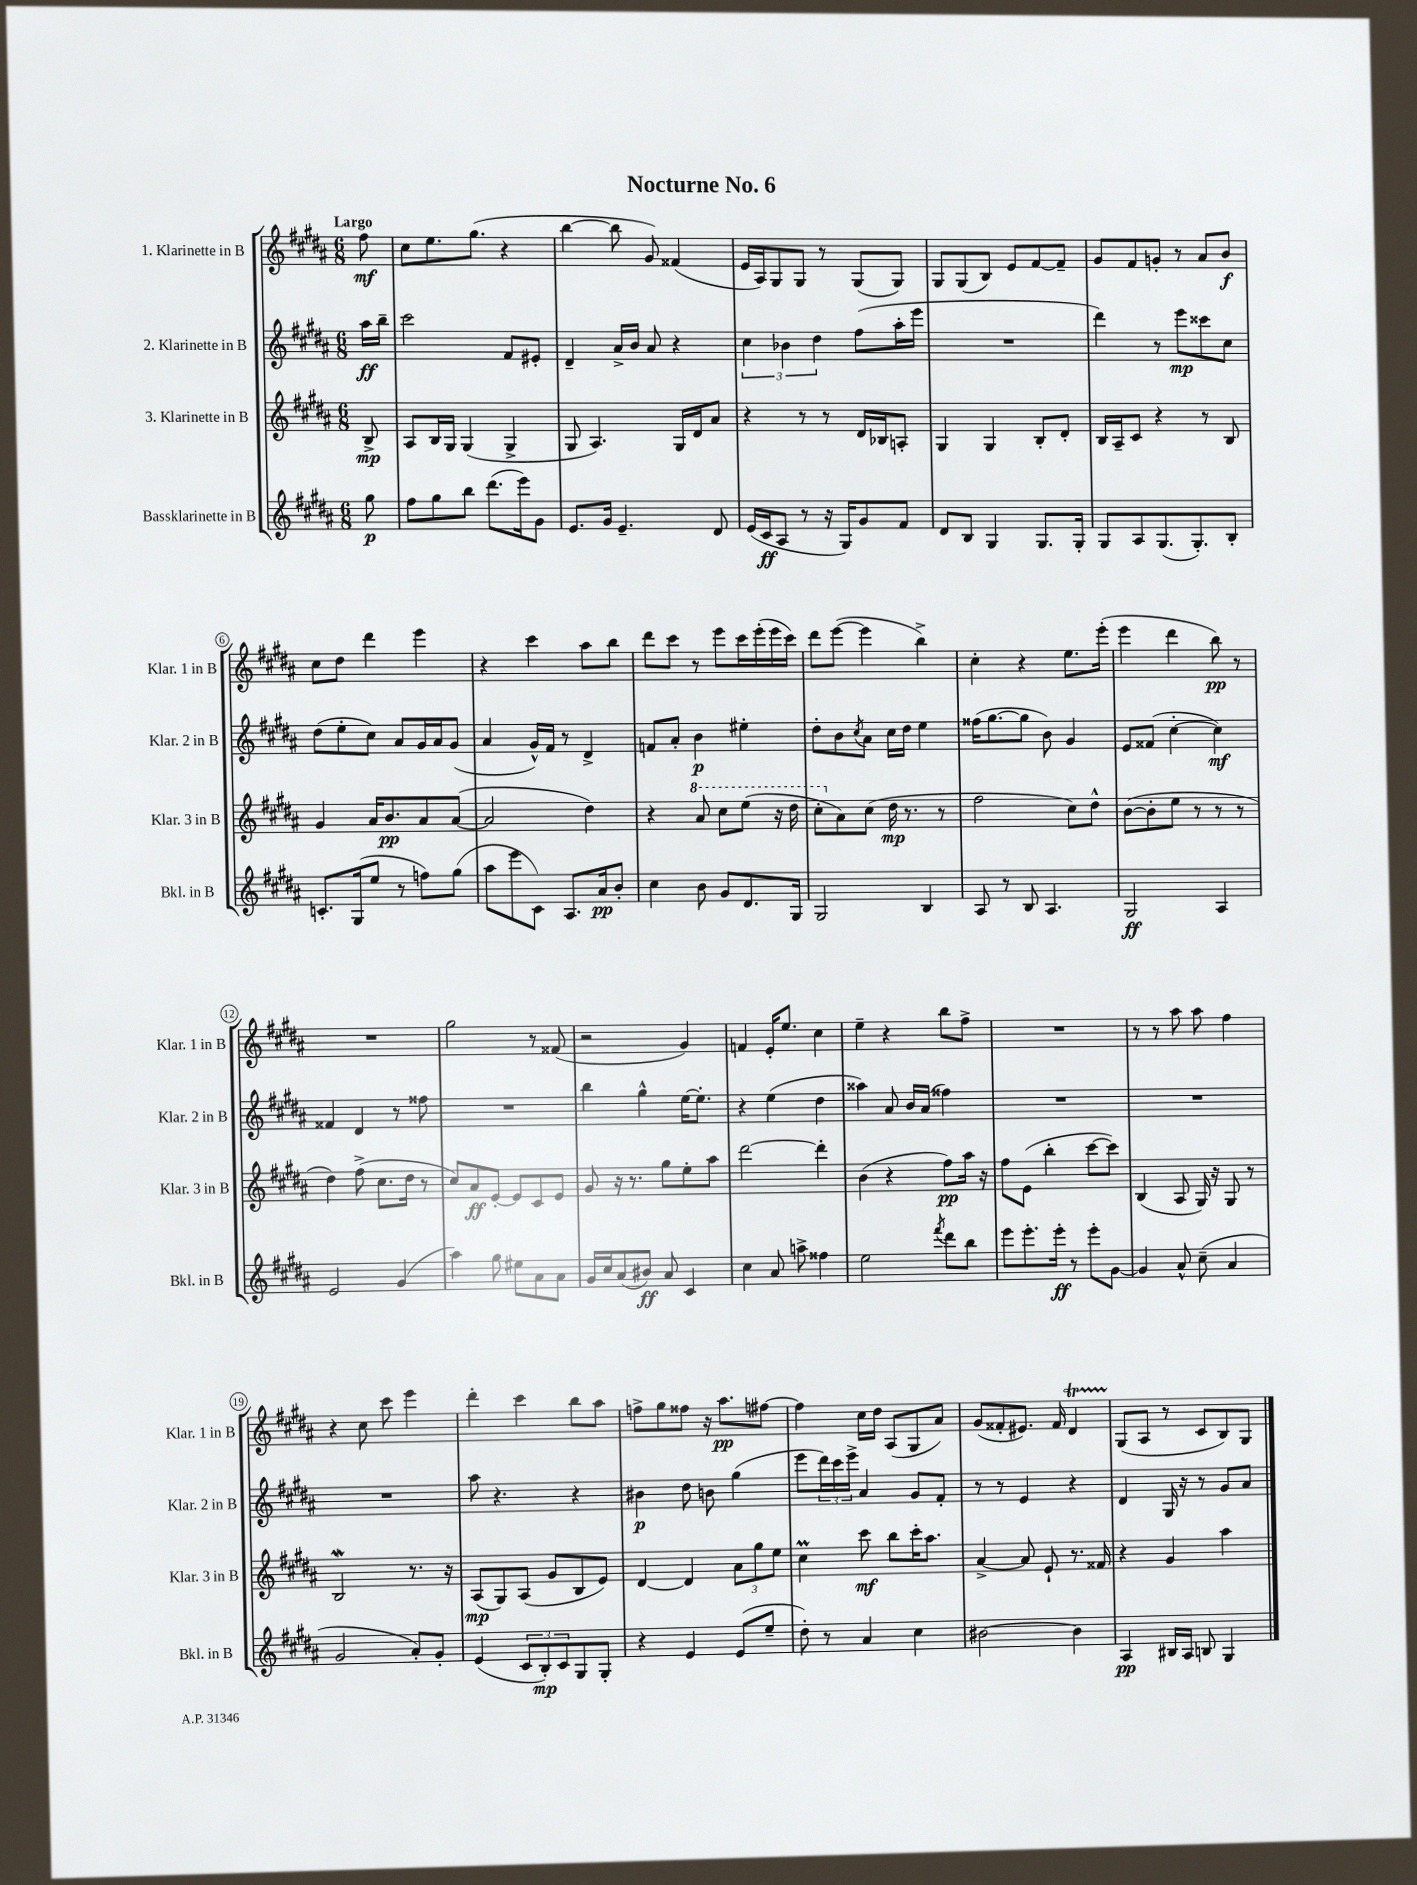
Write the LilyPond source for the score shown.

\header { title = "Nocturne No. 6" }
<<
\new StaffGroup <<
\new Staff = "s0" \with { instrumentName = "1. Klarinette in B" shortInstrumentName = "Klar. 1 in B" } {
    \clef treble \key b \major \numericTimeSignature \time 6/8 \partial 8 \tempo "Largo"
    fis''8\mf |
    cis''8 e''8. gis''8.( r4 |
    b''4~ b''8 gis'8) fisis'4( |
    e'16 ais16) gis8 gis8 r8 gis8( gis8) |
    gis8 gis8( b8) e'8 fis'8~ fis'8-- |
    gis'8 fis'8 g'8-. r8 ais'8 b'8\f |
    cis''8 dis''8 dis'''4 e'''4 |
    r4 cis'''4 ais''8 b''8 |
    dis'''8 cis'''8 r8 e'''8 cis'''16 e'''16-.( e'''16 cis'''16) |
    dis'''8 e'''8~( e'''4 b''4->) |
    cis''4-. r4 e''8. e'''16-.( |
    e'''4 dis'''4 b''8\pp) r8 |
    R2. |
    gis''2 r8 fisis'8( |
    r2 gis'4) |
    f'4 e'16-. e''8. cis''4 |
    e''4-- r4 b''8 fis''8-> |
    R2. |
    r8 r8 ais''8 ais''8 fis''4 |
    r4 cis''8 cis'''8 e'''4 |
    dis'''4-. cis'''4 b''8 ais''8 |
    f''8-> gis''8 fisis''8 r16 ais''8.\pp fis''8~ |
    fis''4 cis''16 dis''16 ais8( gis8 ais'8) |
    gis'8( fisis'8-. eis'8.) fisis'16 dis'4\startTrillSpan |
    gis8\stopTrillSpan( ais8 r8 cis'8 b8) gis8 \bar "|." |
}
\new Staff = "s1" \with { instrumentName = "2. Klarinette in B" shortInstrumentName = "Klar. 2 in B" } {
    \clef treble \key b \major \numericTimeSignature \time 6/8 \partial 8
    ais''16\ff b''16-- |
    cis'''2 fis'8 eis'8-. |
    dis'4-- ais'16-> b'16 ais'8 r4 |
    \tuplet 3/2 { cis''4 bes'4 dis''4 } fis''8( ais''16-. e'''16 |
    R2. |
    dis'''4) r8 e'''8\mp cisis'''8 cis''8 |
    dis''8( e''8-. cis''8) ais'8 gis'16 ais'16 gis'8( |
    ais'4 gis'16-^) fis'16 r8 dis'4-> |
    f'8 ais'8-. b'4\p eis''4-. |
    dis''8-. b'8 \acciaccatura { cis''8 } ais'8 cis''16 dis''16 e''4 |
    fisis''16( gis''8.~ gis''8 b'8) gis'4 |
    e'8 fisis'8( cis''4~-. cis''4\mf) |
    fisis'4 dis'4 r8 fisis''8 |
    R2. |
    b''4 gis''4-^ e''16~ e''8.-. |
    r4 e''4( dis''4 |
    aisis''4) ais'8 b'16 ais'16( fisis''4) |
    R2. |
    R2. |
    R2. |
    ais''8 r4. r4 |
    bis'4\p dis''8 b'8 gis''4( |
    e'''8 \tuplet 3/2 { dis'''16) cis'''16 e'''16-> } ais'4 gis'8 fis'8-. |
    r8 r8 e'4 r4 |
    dis'4 gis16 r16 r8 gis'8 ais'8 \bar "|." |
}
\new Staff = "s2" \with { instrumentName = "3. Klarinette in B" shortInstrumentName = "Klar. 3 in B" } {
    \clef treble \key b \major \numericTimeSignature \time 6/8 \partial 8
    b8->\mp |
    ais8 b16 gis16 gis4( gis4-> |
    gis8 ais4.) gis16 dis'16 ais'8 |
    r4 r8 r8 dis'16 bes16 a8-. |
    gis4 gis4 b8-. dis'8-. |
    b16 ais16-- cis'8 r4 r8 b8 |
    gis'4 ais'16 b'8.\pp ais'8 ais'8~( |
    ais'2 dis''4) |
    r4 \ottava #1 ais''8 cis'''8 e'''8( r16 dis'''16 |
    cis'''8-. \ottava #0 ais'8) cis''8( dis''16\mp r8. r8 |
    fis''2 cis''8) dis''8-^ |
    b'8~( b'8-. e''8 r8 r8 r8 |
    dis''4) fis''8->( cis''8. dis''16 r8 |
    cis''8) ais'8\ff e'8~-. e'8 cis'8 e'8 |
    gis'8 r16 r8. gis''8 e''8-. ais''8 |
    dis'''2~ dis'''4-. |
    b'4( r4 fis''8\pp) ais''16 r16 |
    fis''8 e'8( b''4-. cis'''8~ cis'''8) |
    b4( ais8 gis16) r16 gis8 r8 |
    b2\mordent r8. r16 |
    ais8\mp( gis8) ais8( gis'8 b8 e'8) |
    dis'4~ dis'4 \tuplet 3/2 { ais'8 gis''8 e''8 } |
    cis''4\prall cis'''8\mf b''8 cis'''16-. ais''8. |
    ais'4~-> ais'8 e'8-! r8. fisis'16 |
    r4 gis'4 ais''4 \bar "|." |
}
\new Staff = "s3" \with { instrumentName = "Bassklarinette in B" shortInstrumentName = "Bkl. in B" } {
    \clef treble \key b \major \numericTimeSignature \time 6/8 \partial 8
    gis''8\p |
    fis''8 gis''8 b''8 dis'''8.( e'''16) gis'8 |
    e'8. gis'16 e'4.-- dis'8 |
    e'16( cis'16\ff ais8 r8 r16 gis16) gis'8 fis'8 |
    dis'8 b8 gis4 gis8. gis16-. |
    gis8 ais8 gis8.( gis8.-.) b8-. |
    c'8.-. gis16( e''8 r8 f''8) gis''8( |
    ais''8 e'''8 cis'8) ais8. ais'16\pp b'8-. |
    cis''4 b'8 gis'8 dis'8. gis16 |
    gis2 b4 |
    ais8 r8 b8 ais4. |
    gis2\ff ais4 |
    e'2 gis'4( |
    ais''4) gis''8 eis''8 ais'8 ais'8 |
    gis'16 cis''16 ais'8( bis'8\ff) ais'8 cis'4 |
    cis''4 ais'8 a''8-> fisis''4 |
    e''2 \acciaccatura { fis'''8 } dis'''8 b''8 |
    e'''8 e'''8.-. e'''16-.\ff r8 e'''8-. gis'8~ |
    gis'4 ais'8-^ cis''8--( ais'4 |
    gis'2 ais'8-.) gis'8-. |
    e'4( \tuplet 3/2 { cis'8 b8-.\mp) cis'8 } gis8 gis8-. |
    r4 e'4 e'8( e''8-- |
    dis''8-.) r8 ais'4 cis''4 |
    bis'2~ bis'4 |
    ais4\pp bis16 ais16 b8 gis4 \bar "|." |
}
>>
>>
\layout { \context { \Score \override BarNumber.stencil = #(make-stencil-circler 0.1 0.3 ly:text-interface::print) } }
